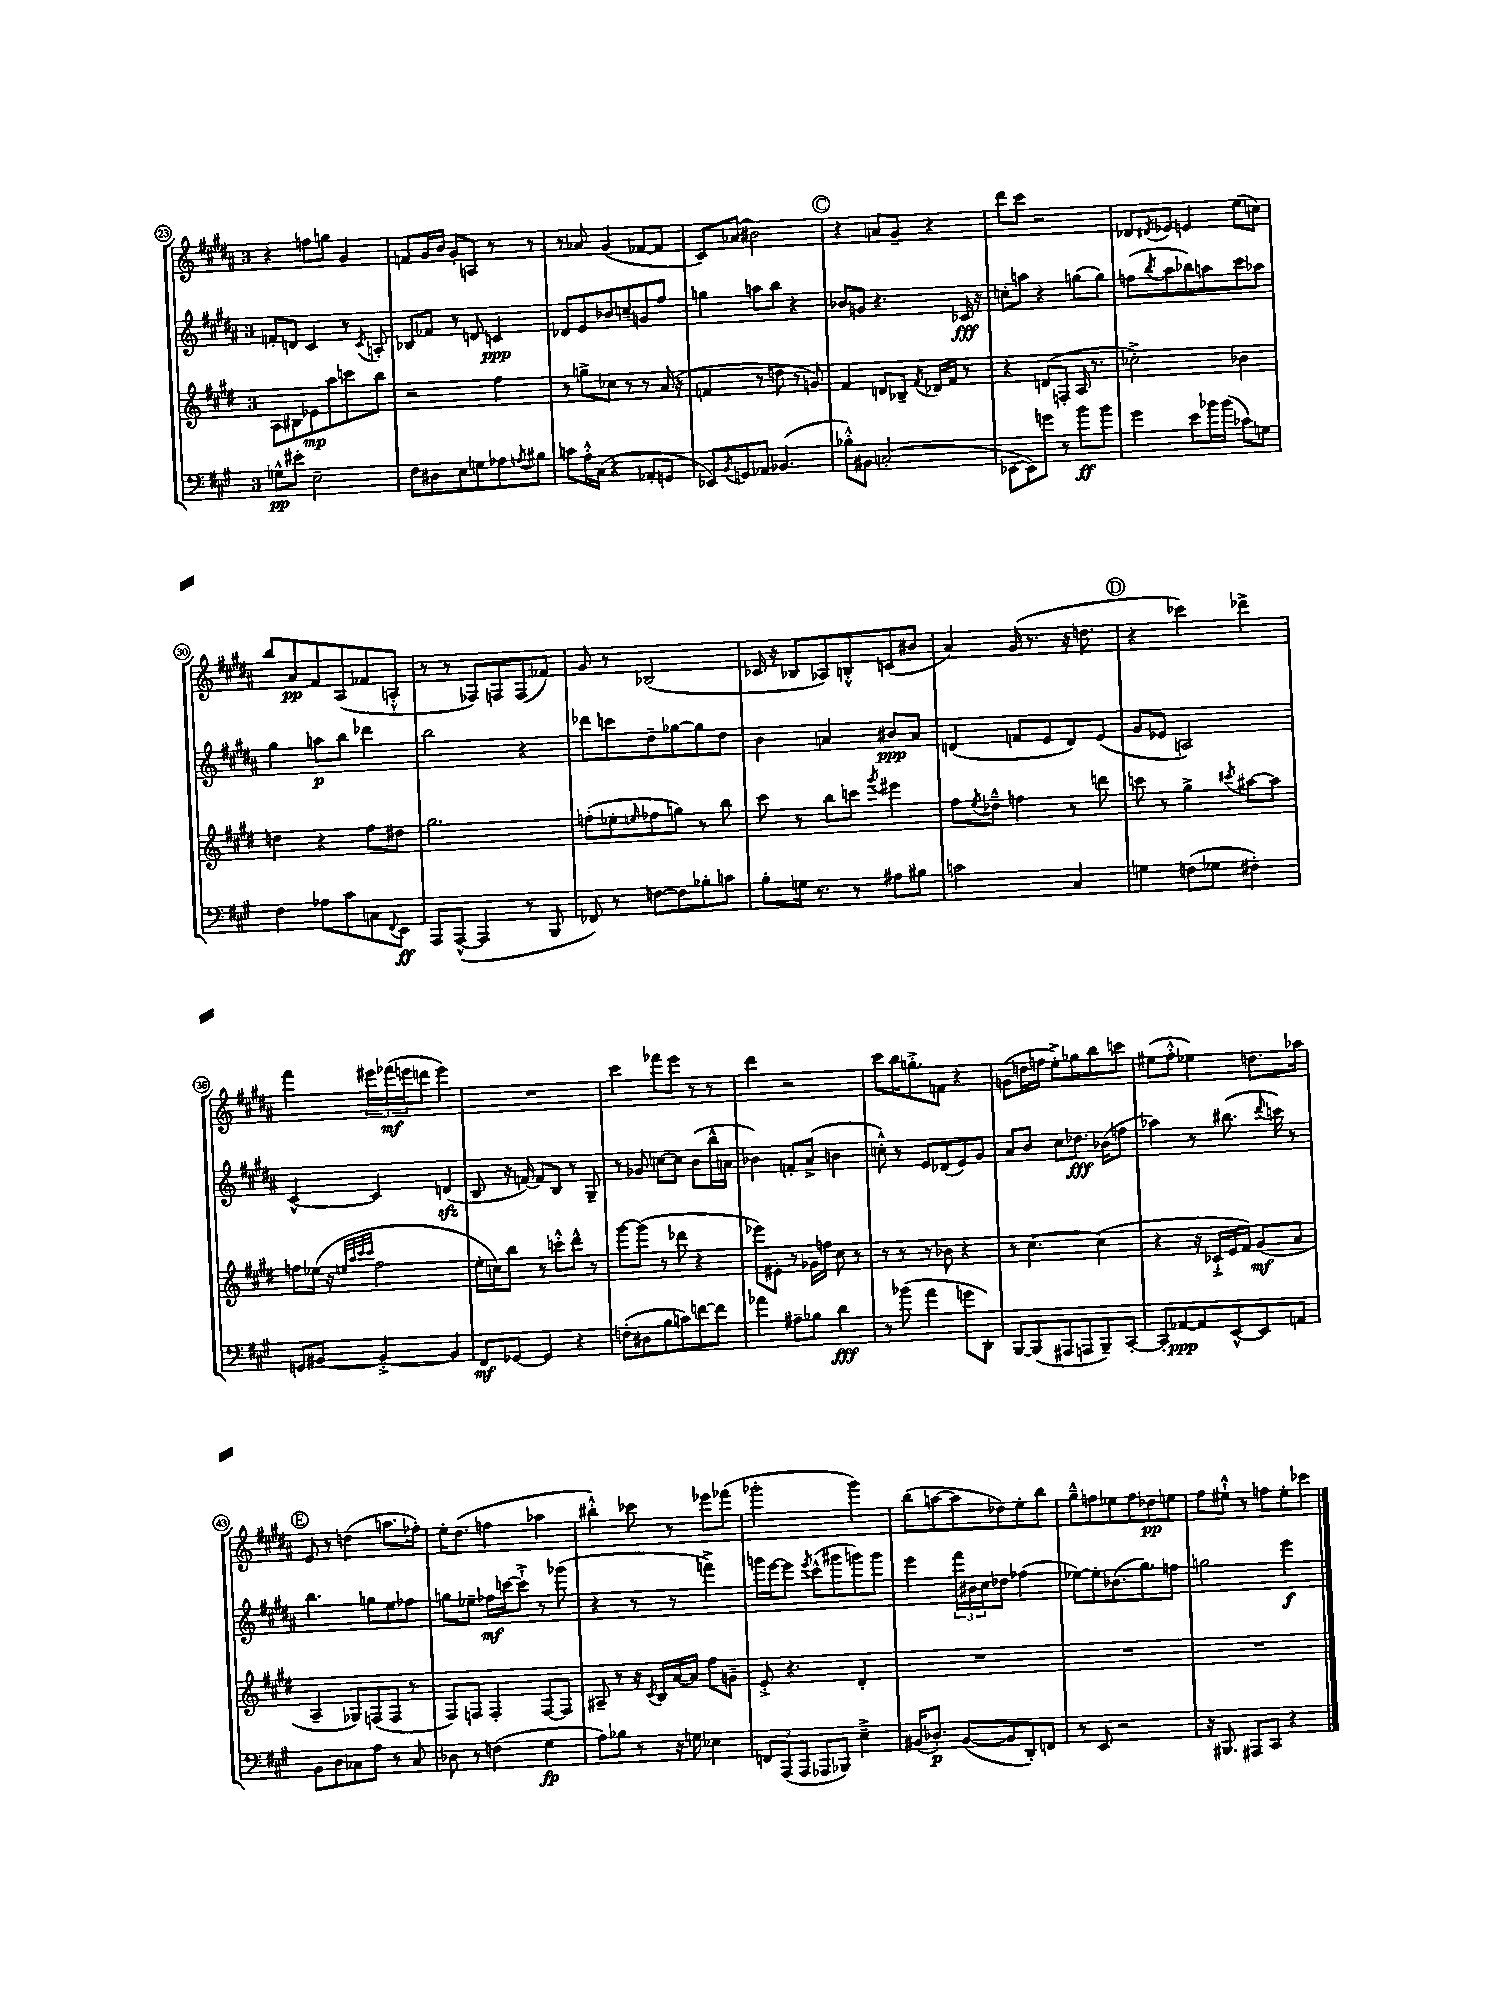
<<
\new StaffGroup <<
\new Staff = "s0" {
    \clef treble \key b \major \once \override Staff.TimeSignature.style = #'single-digit \time 3/4
    r4 f''8 g''8 gis'4 |
    f'8 gis'16 b'16 gis'8-. a8 r8 r8 |
    r8 aes'8 gis'4( fes'8~ fes'8 |
    cis'8) aes'8( bis'2) |
    \mark \markup { \circle "C" } r4 a'8 gis'8-- r4 |
    dis'''8 cis'''8 r2 |
    des'8 \acciaccatura { dis'8 } ees'8 e'4 e''8( c''8) |
    b''8 ais'8\pp fis'8 ais8( fes'8 a8-.-^ |
    r8 r8 fes8) f8 f8( fes'8) |
    gis'8 r8 bes2( |
    ces'16 r16 bes8 aes8) b8-.-^ c'8( bis'8 |
    ais'4) gis'16( r8. r16 d''8. |
    \mark \markup { \circle "D" } r4 ces'''4) des'''4-> |
    fis'''4 \tuplet 3/2 { eis'''16 fes'''16\mf( e'''16 } d'''8 e'''4) |
    R2. |
    cis'''4 fes'''8 e'''8 r8 r8 |
    dis'''4 r2 |
    cis'''8 b''16 g''8.-.-> f'8 r4 |
    g'8( d''16 f''16 e''8-.->) ges''8 b''8 c'''8 |
    eis''8( fis''8-.-^ ees''4) d''8. aes''16 |
    \mark \markup { \circle "E" } e'8 r8 d''4( a''8. fes''16-.) |
    e''16-. dis''8.( f''4 aes''4 |
    bis''4-.-^) ces'''8 r8 ees'''8 fes'''8( |
    ges'''2-. ges'''4) |
    b''8( a''8~ a''8 des''8) e''8-. b''8 |
    gis''8---^ f''8 ees''8 f''8 des''8\pp e''8 |
    fis''8 eis''8-!-^ r8 f''8 eis''8-. ces'''8 \bar "|." |
}
\new Staff = "s1" {
    \clef treble \key b \major \once \override Staff.TimeSignature.style = #'single-digit \time 3/4
    f'8-. d'8 cis'4 r8 \acciaccatura { cis'8 } a8-. |
    bes8 fes'8 r8 d'8 c'4\ppp |
    des'8 e'8 bes'8 c''8-- g'8 fis''8 |
    g''4 a''8 b''8 r4 |
    \mark \markup { \circle "C" } bes'8 g'8 r4. ces'16\fff r16 |
    c''8-. a''8 r4 g''8( g''8) |
    f''8( \acciaccatura { b''8 } ais''8 bes''8) a''8 cis'''8 aes''8 |
    gis''4 a''8\p b''8 des'''4 |
    b''2 r4 |
    des'''8 c'''8 dis''8-- ges''8~ ges''8 dis''8 |
    b'4 a'4 bis'8\ppp a'8 |
    d'4( f'8 e'8 d'8) e'8( |
    \mark \markup { \circle "D" } gis'8 ees'8 a2) |
    cis'4~-^ cis'4 d'4\sfz( |
    b8 r16 f'16~) f'8 b8 r8 gis8-- |
    r8 ges'8 c''8~ c''8 b'8( b''16-^ a'16 |
    bes'4) f'8-. ais'8->( b'4 |
    c''8-.-^) r8 e'8 des'8( e'8) gis'8 |
    ais'8 b'8 cis''8 des''8.\fff bes'16( f''8 |
    aes''4) r8 bis''8.( \appoggiatura { dis'''8 } c'''16) r8 |
    \mark \markup { \circle "E" } b''4. g''8 e''8 fes''8 |
    g''8 ees''8-- fes''16\mf c'''16~ c'''8-!-> r8 ges'''8( |
    r4 r8 r8 f'''4->) |
    g'''16 e'''16~ e'''8 \acciaccatura { e'''8 } cis'''8-^( gis'''8 g'''8) g'''8 |
    e'''4 \tuplet 3/2 { fis'''16 bis'16 cis''16 } des''8 fes''4( |
    ees''8~) ees''8-. bes'8.( gis''8.) f''8 |
    g''2 e'''4\f \bar "|." |
}
\new Staff = "s2" {
    \clef treble \key e \major \once \override Staff.TimeSignature.style = #'single-digit \time 3/4
    a8 bis8 ees'8\mp a''8 c'''8 b''8 |
    r2 fis''4 |
    r8 g''8-> ces''8 r8 r8 a'16( r16 |
    f'4 r8 d''8 r8 g'8) |
    \mark \markup { \circle "C" } fis'4 d'8 bes8-- \acciaccatura { fis'8 } des'16 fis'16 r8 |
    r4 d'8( f8-. a16 r8. |
    ces''2-.->) bes'4 |
    d''4 r4 fis''8 dis''8 |
    gis''2. |
    f''8-.( ees''8-. \grace { e''16 } fes''8 g''8) r8 b''8 |
    cis'''8 r8 b''8 c'''8 \acciaccatura { gis'''8 } eis'''4 |
    fis''8 \acciaccatura { e''8 } des''8---^ f''4 r8 d'''8 |
    \mark \markup { \circle "D" } c'''8 r8 gis''4-> \acciaccatura { cis'''8 } ais''8~ ais''8 |
    f''8 ees''16( r16 \grace { e''32 a''32 cis'''32 cis'''32 } f''2 |
    e''16-. c''16) b''8 r8 c'''8-.-^ dis'''8-^ r8 |
    gis'''8~ gis'''8( r8 des'''8 r4 |
    ees'''8) eis'8-. r8 ges'16 f''16 cis''8 r8 |
    r8 r8 r8 bes'8 r4 |
    r8 cis''4.~ cis''4( |
    r4 r16 ces'16-!-> e'16 fis'16) gis'8\mf( a'8 |
    \mark \markup { \circle "E" } a4-- ges8) f8( f8 r8 |
    fis8) f8 f4-. f8~ f8 |
    ais8-- r8 r16 \acciaccatura { cis'8 } b16 a'16~ a'16 fis''8 g'8-- |
    e'8-.-> r4. dis'4-. |
    R2. |
    R2. |
    R2. \bar "|." |
}
\new Staff = "s3" {
    \clef bass \key a \major \once \override Staff.TimeSignature.style = #'single-digit \time 3/4
    g8-^\pp eis'8-. e2-- |
    fis8 dis8 e8 g8 aes8 \acciaccatura { a8 } bis8 |
    c'8 a16-.-^ cis16( r4 aes,8-. g,8 |
    ees,8) \acciaccatura { b,8 } g,8 aes,8 bes,4.( |
    \mark \markup { \circle "C" } bes8-.-^) bis,8 c2-.( |
    ees,8~ ees,8) g'8 r8 b'8\ff b'8 |
    gis'4 e'8 bes'16 bes'16( ces'8) g8 |
    fis4 aes8 cis'8 c8 \appoggiatura { fis,8 } e,8\ff |
    a,,8 a,,8~-^( a,,4 r8 b,,8 |
    fes,8) r8 f8~ f8 bes8-. c'8 |
    b8-. g16 r8. r8 ais8 bis8 |
    c'2 cis4 |
    \mark \markup { \circle "D" } g4 f8( ges8 fis4-.) |
    g,8 bis,8~ bis,4~-.-> bis,4 |
    fis,8\mf ges,8~ ges,4 r4 |
    f8-.( dis8 b8 c'8) f'8~ f'8 |
    aes'4 ais8-- bes8 d'4\fff |
    r8 bes'8( a'4 g'8 d,8-.) |
    b,,8~ b,,8( ais,,8 a,,8 b,,8--) cis,8~-. |
    cis,8-. aes,8~\ppp aes,8 e,8~-^ e,8 a,8 |
    \mark \markup { \circle "E" } b,8 d8 ces8 a8 r8 ces8 |
    des8 r8 f4( gis4\fp |
    a8) bes8 r8 r16 g16 ees4 |
    \tuplet 3/2 { f,8 a,,8( a,,8 } aes,,8 bes,,8) e4---> |
    bis,16( des8.-.\p) bis,8~( bis,8 d,8-.) f,8 |
    r8 e,8 r2 |
    r16 bis,,8. ais,,8 cis,8 r4 \bar "|." |
}
>>
>>
\layout { \context { \Score currentBarNumber = #23 \override BarNumber.stencil = #(make-stencil-circler 0.1 0.3 ly:text-interface::print) } }
